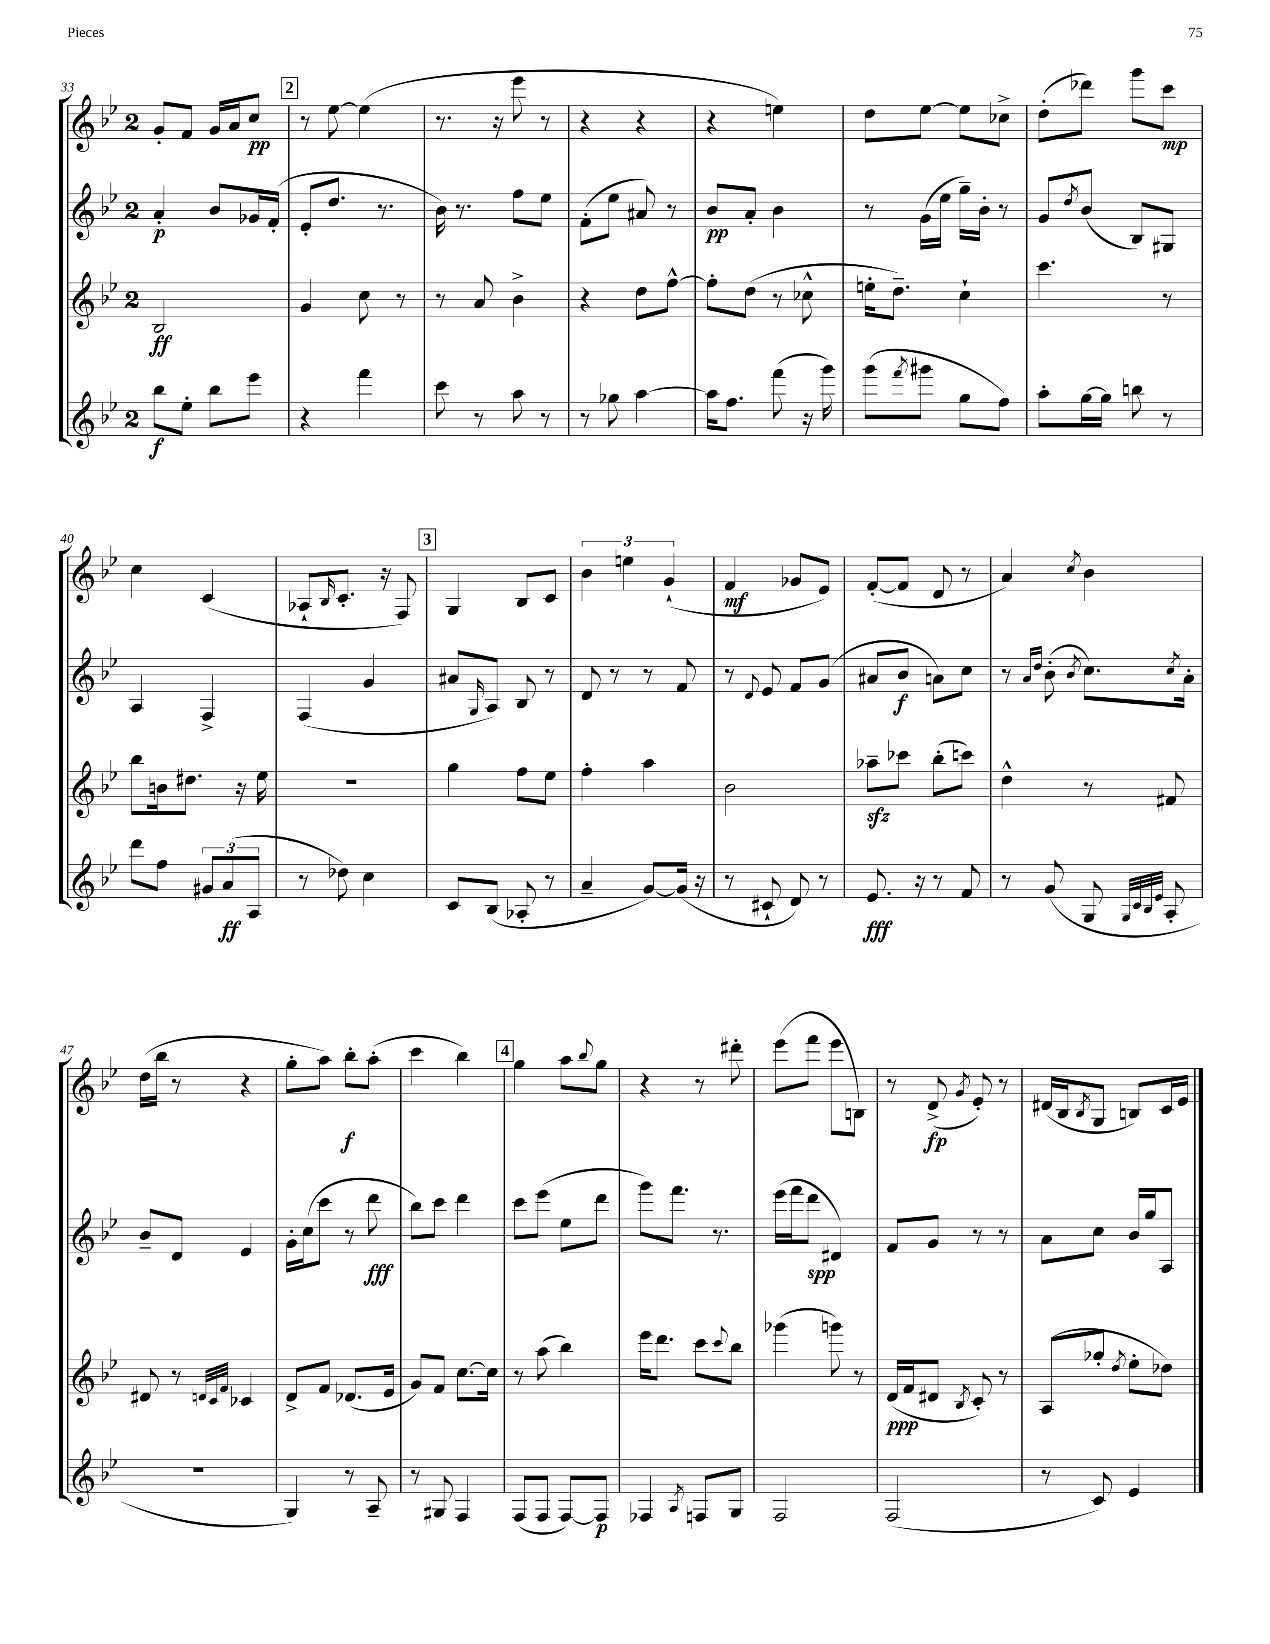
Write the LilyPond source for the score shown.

<<
\new StaffGroup <<
\new Staff = "s0" {
    \clef treble \key bes \major \once \override Staff.TimeSignature.style = #'single-digit \time 2/4
    g'8-. f'8 g'16 a'16 c''8\pp |
    \mark \markup { \box "2" } r8 ees''8~ ees''4( |
    r8. r16 ees'''8 r8 |
    r4 r4 |
    r4 e''4) |
    d''8 ees''8~ ees''8 ces''8-> |
    d''8-.( des'''8) g'''8 c'''8\mp |
    c''4 c'4( |
    aes8-! \grace { bes16 } c'8.-. r16 f8) |
    \mark \markup { \box "3" } g4 bes8 c'8 |
    \tuplet 3/2 { bes'4 e''4 g'4-!( } |
    f'4\mf ges'8 ees'8) |
    f'8~-.( f'8 d'8 r8 |
    a'4) \acciaccatura { c''8 } bes'4 |
    d''16( bes''16 r8 r4 |
    g''8-. a''8) bes''8-.\f a''8-.( |
    c'''4 bes''4) |
    \mark \markup { \box "4" } g''4 a''8 \appoggiatura { bes''8 } g''8 |
    r4 r8 dis'''8-. |
    ees'''8( f'''8 ees'''8 b8) |
    r8 d'8->\fp( \acciaccatura { g'8 } ees'8-.) r8 |
    dis'16( bes16 \acciaccatura { bes8 } g8 b8) c'16 ees'16 \bar "|." |
}
\new Staff = "s1" {
    \clef treble \key bes \major \once \override Staff.TimeSignature.style = #'single-digit \time 2/4
    a'4-.\p bes'8 ges'16 f'16-.( |
    \mark \markup { \box "2" } ees'8-. d''8. r8. |
    bes'16) r8. f''8 ees''8 |
    f'8-.( ees''8 ais'8) r8 |
    bes'8\pp a'8-. bes'4 |
    r8 g'16( ees''16 g''16--) bes'16-. r8 |
    g'8 \acciaccatura { d''8 } bes'8( bes8) gis8 |
    a4 f4-> |
    f4( g'4 |
    \mark \markup { \box "3" } ais'8 \grace { g16 } a8) bes8 r8 |
    d'8 r8 r8 f'8 |
    r8 \appoggiatura { d'8 } ees'8 f'8 g'8( |
    ais'8 bes'8\f a'8) c''8 |
    r8 \grace { a'16 d''16 } bes'8-.( \acciaccatura { bes'8 } c''8.) \acciaccatura { c''8 } a'16-. |
    bes'8-- d'8 ees'4 |
    g'16-. c''16( c'''8 r8 d'''8\fff |
    bes''8) c'''8 d'''4 |
    \mark \markup { \box "4" } c'''8 ees'''8( ees''8 d'''8 |
    g'''8) f'''8. r8. |
    ees'''16( f'''16 d'''8\spp dis'4) |
    f'8 g'8 r8 r8 |
    a'8 c''8 bes'16 g''16 a8 \bar "|." |
}
\new Staff = "s2" {
    \clef treble \key bes \major \once \override Staff.TimeSignature.style = #'single-digit \time 2/4
    bes2\ff |
    \mark \markup { \box "2" } g'4 c''8 r8 |
    r8 a'8 bes'4-> |
    r4 d''8 f''8~-^ |
    f''8-. d''8( r8 ces''8-^ |
    e''16-. d''8.--) c''4-! |
    c'''4. r8 |
    bes''8 b'16 dis''8. r16 ees''16 |
    R2 |
    \mark \markup { \box "3" } g''4 f''8 ees''8 |
    f''4-. a''4 |
    bes'2 |
    aes''8--\sfz ces'''8 bes''8-.( c'''8) |
    d''4-^ r8 fis'8 |
    dis'8 r8 \grace { d'32 c'32 f'32 } ces'4 |
    d'8-> f'8 des'8.( ees'16 |
    g'8) f'8 c''8.~ c''16 |
    \mark \markup { \box "4" } r8 a''8( bes''4) |
    ees'''16 d'''8. c'''8 \appoggiatura { c'''8 } bes''8 |
    ges'''4( g'''8) r8 |
    d'16\ppp( f'16 dis'8 \acciaccatura { bes8 } c'8-.) r8 |
    a8( ges''8-. \acciaccatura { d''8 } ees''8-. des''8) \bar "|." |
}
\new Staff = "s3" {
    \clef treble \key bes \major \once \override Staff.TimeSignature.style = #'single-digit \time 2/4
    bes''8\f ees''8-. bes''8 ees'''8 |
    \mark \markup { \box "2" } r4 f'''4 |
    c'''8 r8 a''8 r8 |
    r8 ges''8 a''4~ |
    a''16 f''8. f'''8( r16 g'''16) |
    g'''8( \acciaccatura { f'''8 } gis'''8 g''8 f''8) |
    a''8-. g''16~ g''16 b''8 r8 |
    d'''8 f''8 \tuplet 3/2 { gis'8 a'8\ff( a8 } |
    r8 des''8) c''4 |
    \mark \markup { \box "3" } c'8 bes8( aes8-. r8 |
    a'4-- g'8~) g'16( r16 |
    r8 cis'8-! d'8) r8 |
    ees'8.\fff r16 r8 f'8 |
    r8 g'8( g8 \grace { g32 c'32 bes32 ees'32 } a8-. |
    R2 |
    g4) r8 a8-- |
    r8 gis8 f4 |
    \mark \markup { \box "4" } f8( f8 f8~) f8\p |
    fes4 \acciaccatura { a8 } f8 g8 |
    f2 |
    f2( |
    r8 c'8) ees'4 \bar "|." |
}
>>
>>
\layout { \context { \Score currentBarNumber = #33 } }
